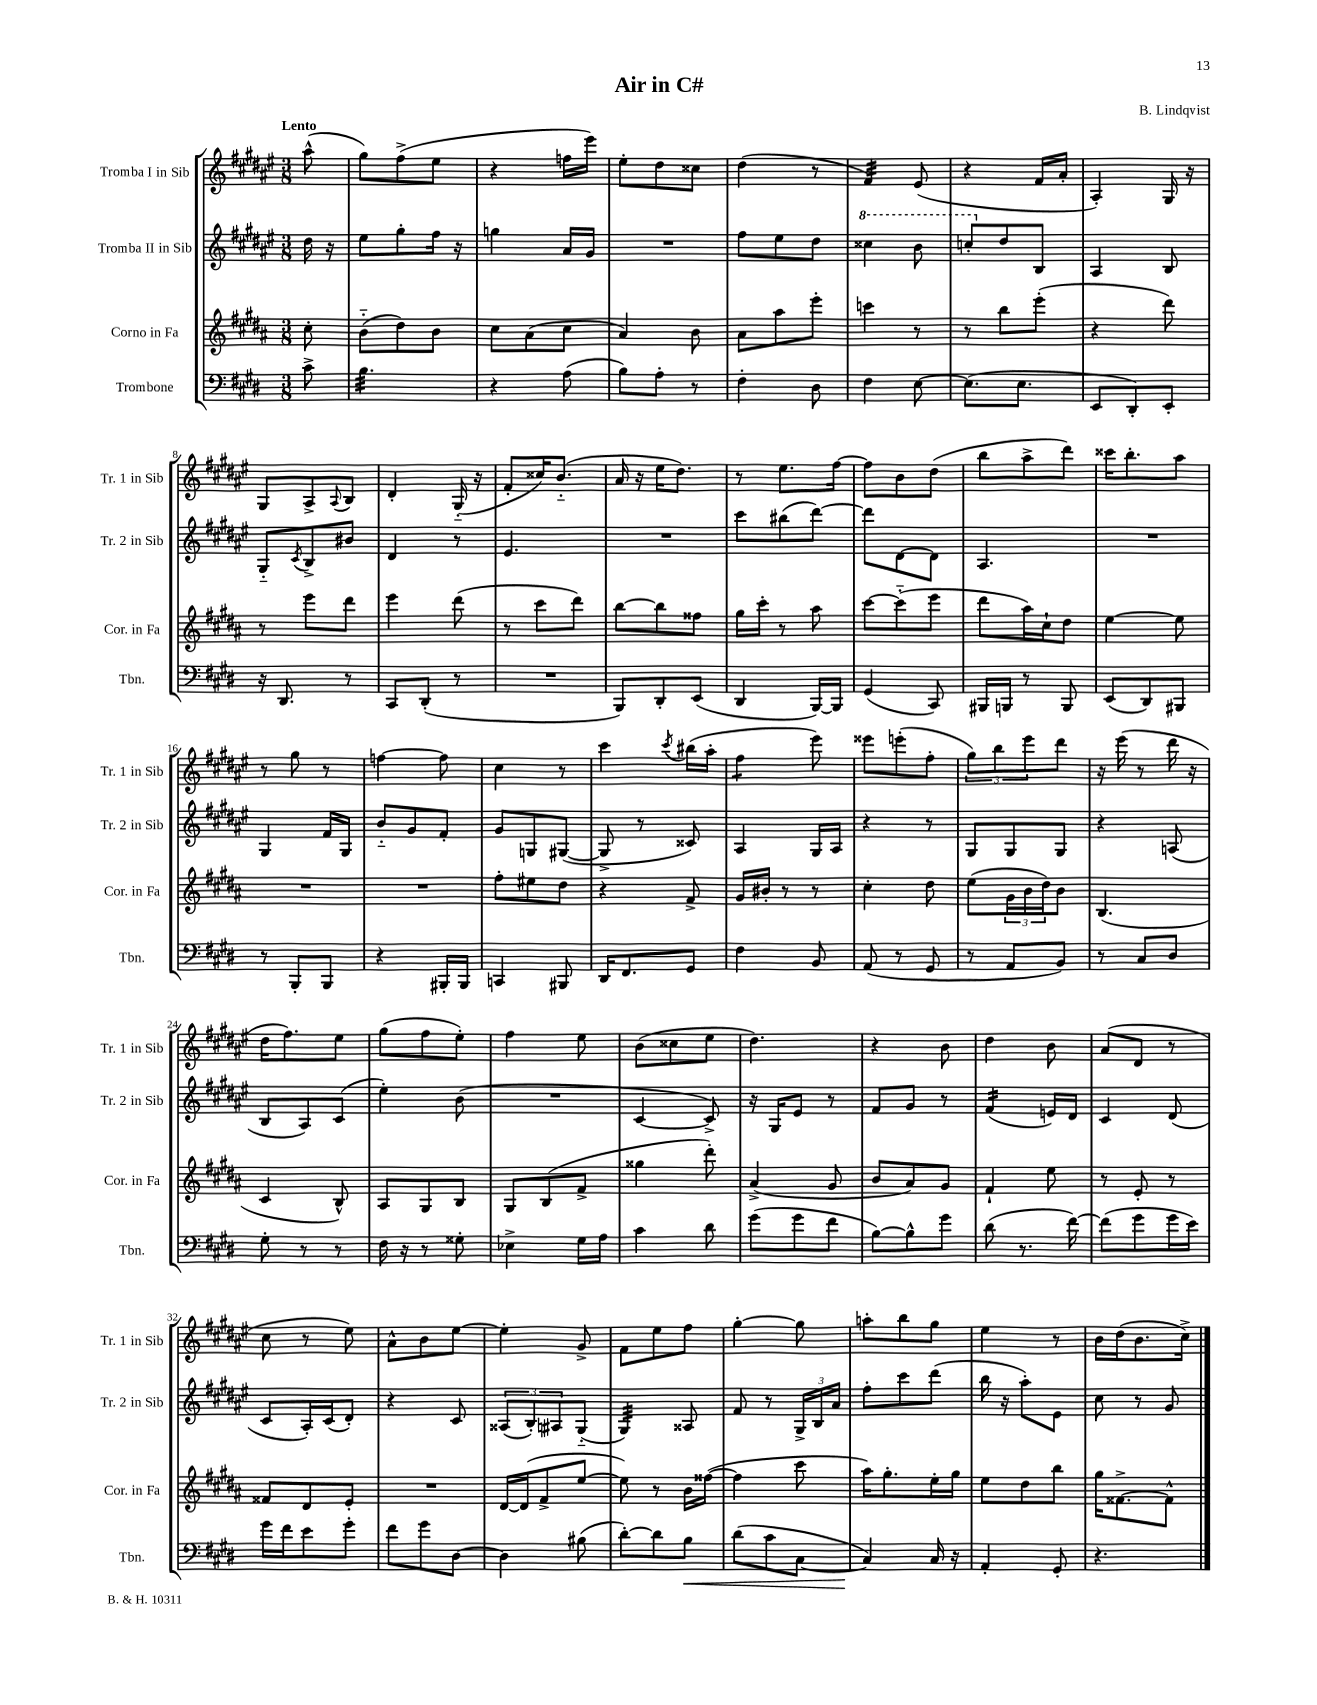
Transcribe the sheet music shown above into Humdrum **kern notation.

**kern	**kern	**kern	**kern
*staff4	*staff3	*staff2	*staff1
*clefF4	*clefG2	*clefG2	*clefG2
*k[f#c#g#d#]	*k[f#c#g#d#a#]	*k[f#c#g#d#a#e#]	*k[f#c#g#d#a#e#]
*M3/8	*M3/8	*M3/8	*M3/8
8c#^	8cc#'	16dd#	(8aa#^^
.	.	16r	.
=	=	=	=
4.B	(8b'~	8ee#	8gg#)
.	8dd#)	8gg#'	(8ff#^
.	8b	16ff#	8ee#
.	.	16r	.
=	=	=	=
4r	8cc#	4gg	4r
.	(8a#	.	.
(8A	8cc#	16a#	16ff
.	.	16g#	16eee#)
=	=	=	=
8B)	4a#)	4.r	8ee#'
8A'	.	.	8dd#
8r	8b	.	8cc##
=	=	=	=
4F#'	8a#	8ff#	(4dd#
.	8aa#	8ee#	.
8D#	8eee'	8dd#	8r
=	=	=	=
4F#	4ccc	4ccc##	4f#)
[8E	8r	8bb	(8e#
=	=	=	=
(8.E]	8r	8ccc'	4r
.	8bb	8dd#	.
8.E	.	.	.
.	(8eee'	8B	16f#
.	.	.	16a#'
=	=	=	=
8EE	4r	4A#	4A#')
8DD#')	.	.	.
8EE'	8ddd#)	8B	16G#
.	.	.	16r
=	=	=	=
16r	8r	8G#'~	8G#
8.DD#	.	.	.
.	.	8qc#	.
.	8eee	8B^	8A#^
.	.	.	8qqA#
8r	8ddd#	8b#	8B
=	=	=	=
8CC#	4eee	4d#	4d#'
(8DD#'	.	.	.
8r	(8ddd#	8r	(16G#'~
.	.	.	16r
=	=	=	=
4.r	8r	4.e#	8f#'
.	8ccc#	.	16cc##)
.	.	.	(8.b'~
.	8ddd#)	.	.
=	=	=	=
8BBB)	[8bb	4.r	16a#
.	.	.	16r
8DD#'	8bb]	.	16ee#
.	.	.	8.dd#)
(8EE	8ff##	.	.
=	=	=	=
4DD#	16gg#	8ccc#	8r
.	16ccc#'	.	.
.	8r	(8bb#	8.ee#
[16BBB)	8aa#	[8ddd#)	.
16BBB]	.	.	[16ff#
=	=	=	=
(4GG#	[8ccc#	8ddd#]	8ff#]
.	(8ccc#'~]	[8d#	8b
8CC#)	8eee	8d#]	(8dd#
=	=	=	=
16BBB#	8ddd#	4.A#	8bb
16BBB	.	.	.
8r	16aa#)	.	8aa#^
.	16cc#`	.	.
8BBB	8dd#	.	8ddd#)
=	=	=	=
(8EE	[4ee	4.r	16ccc##
.	.	.	8.bb'
8DD#)	.	.	.
8BBB#	8ee]	.	8aa#
=	=	=	=
8r	4.r	4G#	8r
8BBB'	.	.	8gg#
8BBB	.	16f#	8r
.	.	16G#	.
=	=	=	=
4r	4.r	8b'~	[4ff
.	.	8g#	.
16BBB#'	.	8f#'	8ff]
16BBB#	.	.	.
=	=	=	=
4CC	8ff#'	8g#	4cc#
.	8ee#	8G	.
8BBB#	8dd#	([8G#	8r
=	=	=	=
16DD#	4r	8G#^]	4ccc#
8.FF#	.	.	.
.	.	8r	.
.	.	.	8qccc#
8GG#	8f#^	8c##)	(16bb#
.	.	.	16aa#'
=	=	=	=
4F#	16g#	4A#	4ff#
.	16b#'	.	.
.	8r	.	.
8BB	8r	16G#	8eee#)
.	.	16A#	.
=	=	=	=
(8AA	4cc#'	4r	8eee##
8r	.	.	(8eee'
8GG#	8dd#	8r	8ff#'
=	=	=	=
8r	(8ee	8G#	12gg#)
.	.	.	12bb
8AA	24g#	8G#	.
.	24b	.	12eee#
.	24dd#)	.	.
8BB)	8b	8G#	8ddd#
=	=	=	=
8r	(4.B	4r	16r
.	.	.	(16eee#
8C#	.	.	8r
8D#	.	(8A	16ddd#
.	.	.	16r
=	=	=	=
8G#'	4c#	8B	16dd#
.	.	.	8.ff#)
8r	.	8A#)	.
8r	8B^^)	(8c#	8ee#
=	=	=	=
16F#	8A#	4ee#')	(8gg#
16r	.	.	.
8r	8G#	.	8ff#
8G##'	8B	(8b	8ee#')
=	=	=	=
4E-^	8G#	4.r	4ff#
.	(8B	.	.
16G#	8f#^	.	8ee#
16A	.	.	.
=	=	=	=
4c#	4gg##	[4c#	(8b
.	.	.	8cc##
8d#	8ddd#')	8c#^])	8ee#
=	=	=	=
(8g#	(4a#^	16r	4.dd#)
.	.	16G#	.
8g#	.	8e#	.
8f#	8g#	8r	.
=	=	=	=
[8B)	8b	8f#	4r
8B^^]	8a#)	8g#	.
8g#	8g#	8r	8b
=	=	=	=
(8d#	4f#`	(4f#	4dd#
8.r	.	.	.
.	8ee	16e)	8b
[16f#)	.	16d#	.
=	=	=	=
(8f#]	8r	4c#	(8a#
8g#	8e'	.	8d#
16g#	8r	(8d#	8r
16e)	.	.	.
=	=	=	=
16g#	8f##	8c#	8cc#
16f#	.	.	.
8e	8d#	16A#')	8r
.	.	(16c#	.
8g#'	8e'	8d#')	8ee#)
=	=	=	=
8f#	4.r	4r	8a#^^
8g#	.	.	8b
[8D#	.	8c#	[8ee#
=	=	=	=
4D#]	[16d#	(12A##	4ee#']
.	(16d#]	.	.
.	.	12B')	.
.	8f#^	.	.
.	.	12A#	.
(8B#	[8ee	(8G#'~	8g#^
=	=	=	=
[8d#')	8ee])	4G#)	8f#
8d#]	8r	.	8ee#
8B	16b	8A##	8ff#
.	([16ff##	.	.
=	=	=	=
(8d#	4ff##]	8f#	[4gg#'
8c#	.	8r	.
[8C#	8ccc#	24G#^	8gg#]
.	.	24B	.
.	.	24a#	.
=	=	=	=
4C#])	16aa#)	8ff#'	8aa'
.	8.gg#'	.	.
.	.	8ccc#	8bb
16C#	16ee'	(8ddd#	8gg#
16r	16gg#	.	.
=	=	=	=
4AA'	8ee	16bb	4ee#
.	.	16r	.
.	8dd#	8aa#')	.
8GG#'	8bb	8e#	8r
=	=	=	=
4.r	16gg#	8cc#	16b
.	[8.f##^	.	(16dd#
.	.	8r	8.b
.	8f##^^]	8g#	.
.	.	.	16cc#^)
==	==	==	==
*-	*-	*-	*-
